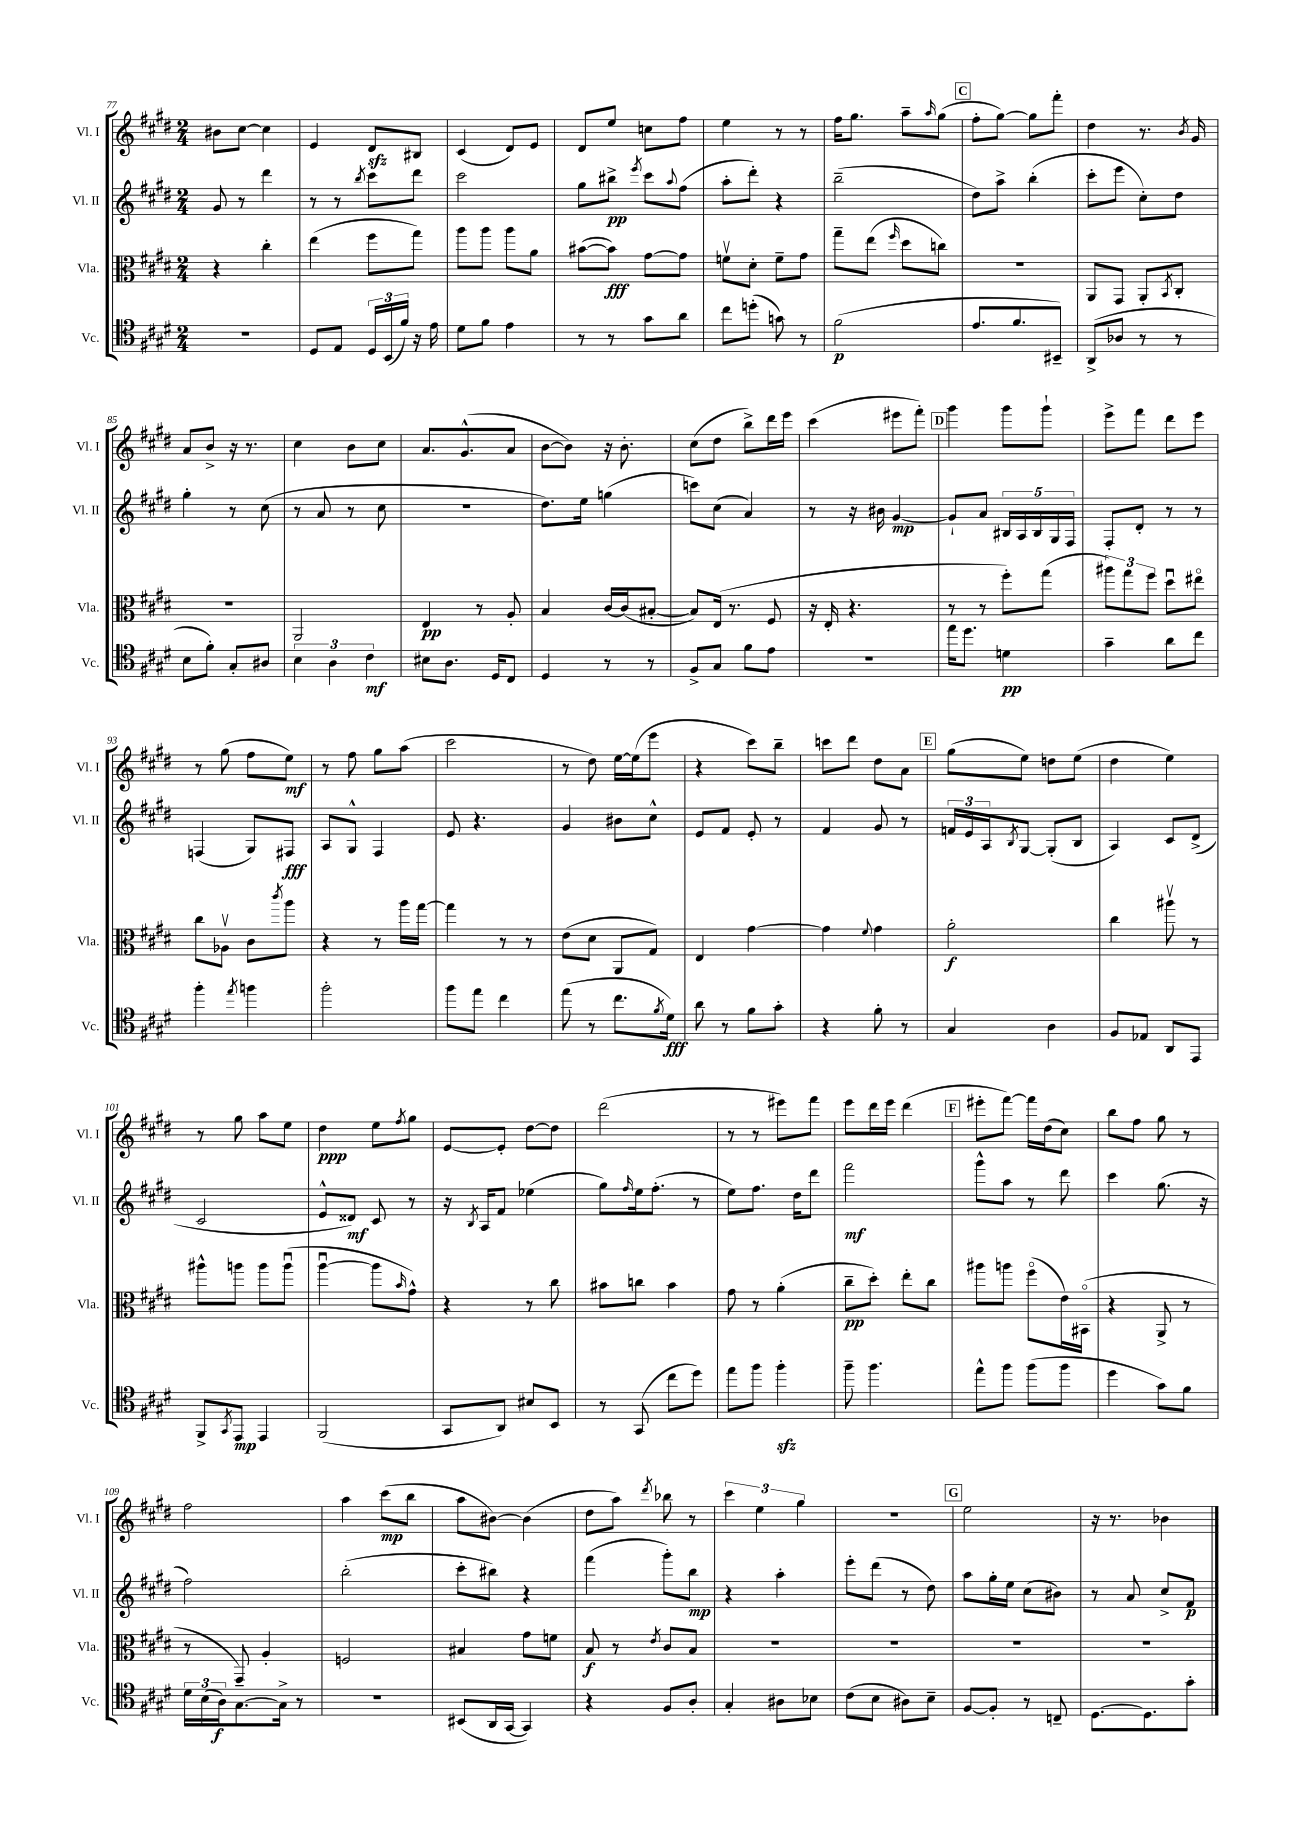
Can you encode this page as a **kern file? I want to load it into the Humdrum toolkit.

**kern	**kern	**kern	**kern
*staff4	*staff3	*staff2	*staff1
*clefC4	*clefC3	*clefG2	*clefG2
*k[f#c#g#d#]	*k[f#c#g#d#]	*k[f#c#g#d#]	*k[f#c#g#d#]
*M2/4	*M2/4	*M2/4	*M2/4
2r	4r	8g#	8b#
.	.	8r	[8cc#
.	4cc#'	4ddd#	4cc#]
=	=	=	=
8D#	(4ee	8r	4e
8E	.	8r	.
.	.	8qbb	.
24D#	8ff#	8ccc#	8d#
(24BB	.	.	.
24f#)	.	.	.
16r	8gg#)	8ddd#	8B#
16e	.	.	.
=	=	=	=
8d#	8aa	2ccc#	(4c#
8f#	8aa	.	.
4e	8aa	.	8d#)
.	8a	.	8e
=	=	=	=
8r	([8b#	8gg#	8d#
8r	8b#])	8bb#^	8ee
.	.	8qeee	.
8g#	[8g#	8ccc#	8cc
.	.	8qqaa	.
8a	8g#]	(8ff#	8ff#
=	=	=	=
8cc#	8fv	8aa'	4ee
(8dd'	8d#'	8ddd#')	.
8g)	8f~	4r	8r
8r	8g#	.	8r
=	=	=	=
(2f#	8gg#~	(2bb~	16ff#
.	.	.	8.gg#
.	(8ee	.	.
.	16qqff#	.	.
.	8dd#	.	8aa~
.	.	.	16qqaa
.	8cc)	.	(8gg#
=	=	=	=
8.e	2r	8dd#)	8ff#'
.	.	8aa^	[8gg#)
8.f#	.	.	.
.	.	(4bb'	8gg#]
8BB#~)	.	.	8fff#'
=	=	=	=
(8AA^	8AA	8ccc#'	4dd#
8A-	8GG#	8eee	.
8r	8AA'	8cc#')	8.r
.	8qBB	.	.
8r	8C#'	8dd#	.
.	.	.	8qb
.	.	.	16g#
=	=	=	=
8B	2r	4gg#'	8a
8f#')	.	.	8b^
8G#'	.	8r	16r
.	.	.	8.r
8A#	.	(8cc#	.
=	=	=	=
6B	2AA	8r	4cc#
.	.	8a	.
6A	.	.	.
.	.	8r	8b
6c#	.	.	.
.	.	8cc#	8cc#
=	=	=	=
8B#	4E	2r	8.a
8.A	.	.	.
.	.	.	(8.g#^^
.	8r	.	.
16D#	.	.	.
8C#	8A'	.	8a
=	=	=	=
4D#	4B	8.dd#)	[8b
.	.	.	8b])
.	.	16ee	.
8r	[16c#	(4gg	16r
.	(16c#]	.	8.b'
8r	[8B#'	.	.
=	=	=	=
8F#^	8B#])	8ccc)	(8cc#
8G#	(16E	(8cc#	8dd#
.	8.r	.	.
8f#	.	4a)	8bb^)
8e	8F#	.	16ddd#
.	.	.	16eee
=	=	=	=
2r	16r	8r	(4ccc#
.	16E'	.	.
.	4.r	16r	.
.	.	16b#	.
.	.	[4g#	8eee#
.	.	.	8fff#')
=	=	=	=
16ee	8r	8g#`]	4ggg#
8.dd#	.	.	.
.	8r	8a	.
4d	8ff#')	20B#	8ggg#
.	.	20A	.
.	.	20B#	.
.	(8gg#	.	8ggg#`
.	.	20G#	.
.	.	20F#	.
=	=	=	=
4g#~	12aa#)	8F#'	8eee^
.	12gg#	.	.
.	.	8d#'	8fff#
.	12ff#	.	.
8a	8dd#u	8r	8ddd#
8cc#	8ee#o	8r	8eee
=	=	=	=
4ff#'	8cc#	(4F	8r
.	8A-v	.	(8gg#
8qee	.	.	.
4ff	8c#	8G#)	8ff#
.	8qccc#	.	.
.	8aa	8F#	8ee)
=	=	=	=
2ff#'	4r	8A	8r
.	.	8G#^^	8ff#
.	8r	4F#	8gg#
.	16aa	.	(8aa
.	[16gg#	.	.
=	=	=	=
8ff#	4gg#]	8e	2ccc#
8ee	.	4.r	.
4cc#	8r	.	.
.	8r	.	.
=	=	=	=
(8ee	(8e	4g#	8r
8r	8d#	.	8dd#)
8.cc#	8AA	8b#	[16ee
.	.	.	(16ee]
.	8G#)	8cc#^^	8eee
8qf#	.	.	.
16d#)	.	.	.
=	=	=	=
8a	4E	8e	4r
8r	.	8f#	.
8f#	[4g#	8e'	8ccc#)
8g#'	.	8r	8bb~
=	=	=	=
4r	4g#]	4f#	8ccc
.	.	.	8ddd#
.	8qqf#	.	.
8f#'	4g#	8g#	8dd#
8r	.	8r	8a
=	=	=	=
4G#	2a'	24f	(8gg#
.	.	24e	.
.	.	24A	.
.	.	8qB	.
.	.	[8G#	8ee)
4A	.	(8G#']	8dd
.	.	8B	(8ee
=	=	=	=
8F#	4cc#	4A)	4dd#
8E-	.	.	.
8AA	8aa#v	8c#	4ee)
8EE	8r	(8d#^	.
=	=	=	=
8FF#^	8aa#^^	2c#	8r
8qGG#	.	.	.
8EE	8aa	.	8gg#
4EE	8aa	.	8aa
.	(8aau	.	8ee
=	=	=	=
(2FF#	[4aau	8e^^	4dd#
.	.	8d##)	.
.	8aa]	8c#	8ee
.	16qqb	.	8qff#
.	8g#^^)	8r	8gg#
=	=	=	=
8GG#	4r	16r	[8e
.	.	8qB	.
.	.	16A	.
8AA)	.	8f#	8e']
8B#	8r	(4ee-	[8dd#
8BB	8cc#	.	8dd#]
=	=	=	=
8r	8b#	8gg#)	(2ddd#
.	.	16qqff#	.
(8GG#	8cc	16ee	.
.	.	(8.ff#'	.
8cc#	4b#	.	.
8dd#)	.	8r	.
=	=	=	=
8ee	8g#	8ee)	8r
8ff#	8r	8.ff#	8r
4ff#'	(4a'	.	8eee#)
.	.	16dd#	.
.	.	8ddd#	8fff#
=	=	=	=
8ff#~	8cc#~	2fff#	8eee
4.ff#	8dd#')	.	16ddd#
.	.	.	16eee
.	8ee'	.	(4ddd#
.	8cc#	.	.
=	=	=	=
8ee^^	8aa#	8ggg#^^	8eee#'
8ff#	8aa	8aa	[8fff#)
(8ff#	(8ff#o	8r	16fff#]
.	.	.	(16dd#
8ff#	16e)	8ddd#	8cc#)
.	(16BB#o	.	.
=	=	=	=
4dd#	4r	4ccc#	8bb
.	.	.	8ff#
8g#)	8AA^	(8.gg#	8gg#
8f#	8r	.	8r
.	.	16r	.
=	=	=	=
24d#	8r	2ff#)	2ff#
(24B	.	.	.
24A)	.	.	.
[8.G#	8GG#~)	.	.
.	4A'	.	.
16G#^]	.	.	.
8r	.	.	.
=	=	=	=
2r	2F	(2bb'	4aa
.	.	.	(8ccc#
.	.	.	8bb
=	=	=	=
(8BB#	4B#	8ccc#'	8aa
16AA	.	8bb#)	[8b#)
[16GG#	.	.	.
4GG#])	8g#	4r	(4b#]
.	8f	.	.
=	=	=	=
4r	8B	(4fff#	8dd#
.	8r	.	8aa)
.	8qe	.	8qddd#
8F#	8c#	8ggg#')	8bb-
8A'	8B	8bb	8r
=	=	=	=
4G#'	2r	4r	6ccc#
.	.	.	6ee
8A#	.	4aa'	.
.	.	.	6gg#
8B-	.	.	.
=	=	=	=
(8c#	2r	8eee'	2r
8B	.	(8ddd#	.
8A#)	.	8r	.
8B~	.	8dd#)	.
=	=	=	=
[8F#	2r	8aa	2ee
8F#']	.	16gg#'	.
.	.	16ee	.
8r	.	(8cc#	.
8C~	.	8b#)	.
=	=	=	=
[8.D#	2r	8r	16r
.	.	.	8.r
.	.	8a	.
8.D#]	.	.	.
.	.	8cc#^	4b-
8g#'	.	8f#	.
==	==	==	==
*-	*-	*-	*-
